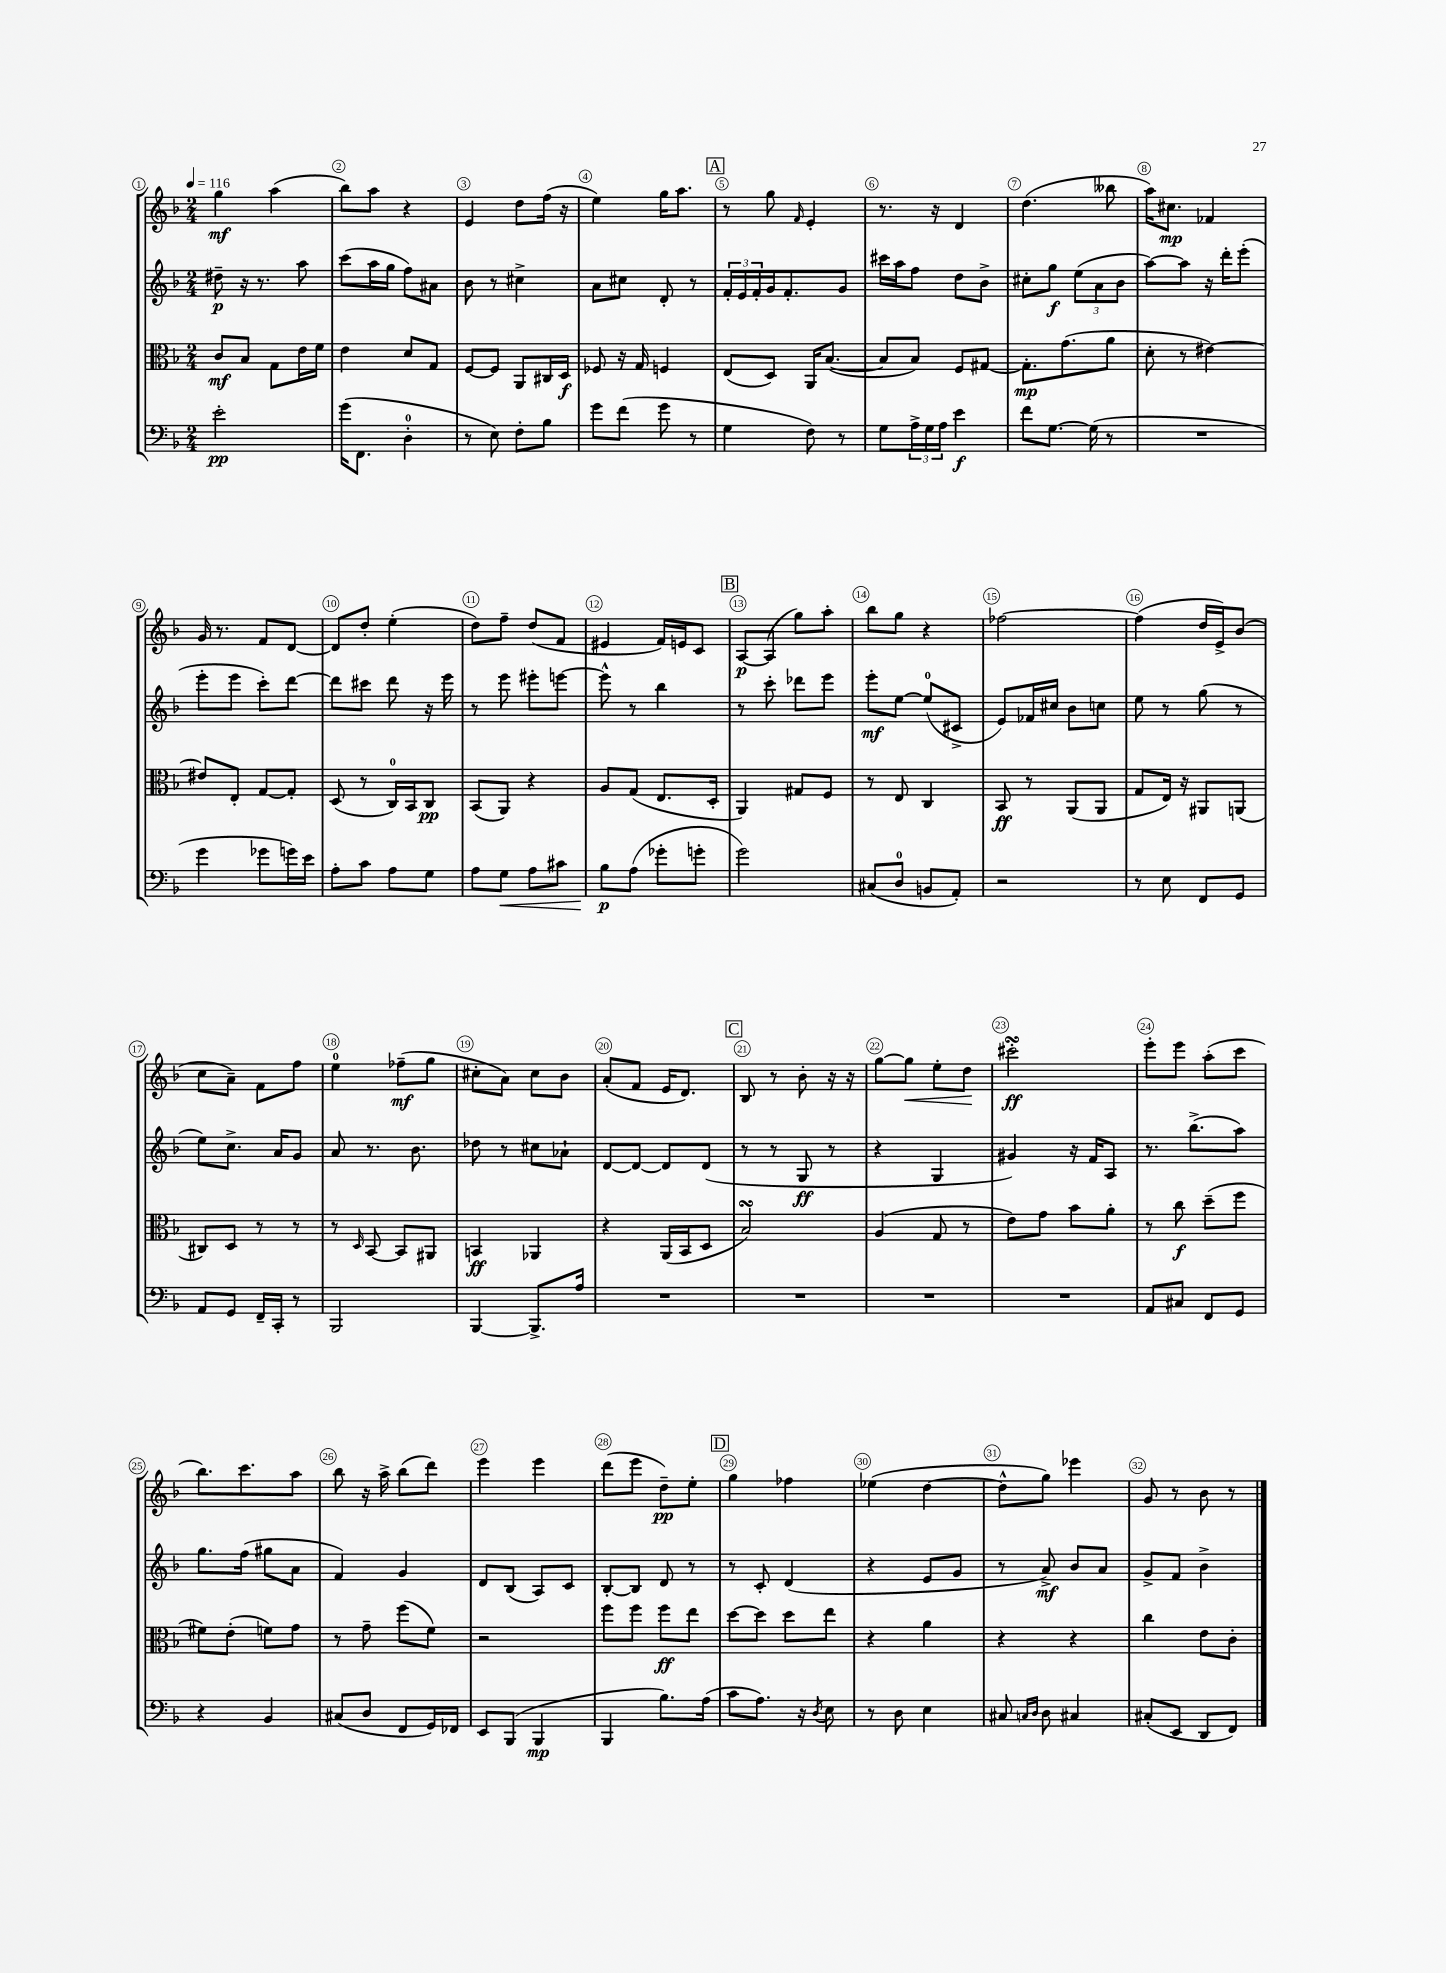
<<
\new StaffGroup <<
\new Staff = "s0" {
    \clef treble \key f \major \numericTimeSignature \time 2/4 \tempo 4 = 116
    g''4\mf a''4( |
    bes''8) a''8 r4 |
    e'4 d''8 f''16( r16 |
    e''4) g''16 a''8. |
    \mark \markup { \box "A" } r8 g''8 \grace { f'16 } e'4-. |
    r8. r16 d'4 |
    d''4.( beses''8 |
    a''16) cis''8.\mp fes'4 |
    g'16 r8. f'8 d'8~ |
    d'8 d''8-. e''4-.( |
    d''8) f''8-- d''8( f'8 |
    eis'4 f'16) e'16 c'8 |
    \mark \markup { \box "B" } a8~\p a8( g''8) a''8-. |
    bes''8 g''8 r4 |
    fes''2~ |
    fes''4( d''16 e'16->) bes'8( |
    c''8 a'8--) f'8 f''8 |
    e''4-0 fes''8--\mf( g''8 |
    cis''8-. a'8) cis''8 bes'8 |
    a'8-.( f'8 e'16 d'8.) |
    \mark \markup { \box "C" } bes8 r8 bes'8-. r16 r16 |
    g''8~ g''8\< e''8-. d''8\! |
    cis'''2-.\turn\ff |
    e'''8-. e'''8 a''8-.( c'''8 |
    bes''8.) c'''8. a''8 |
    bes''8 r16 a''16-> bes''8( d'''8) |
    e'''4 e'''4 |
    d'''8( e'''8 d''8--\pp) e''8-. |
    \mark \markup { \box "D" } g''4 fes''4 |
    ees''4( d''4~ |
    d''8-^ g''8) ees'''4 |
    g'8 r8 bes'8 r8 \bar "|." |
}
\new Staff = "s1" {
    \clef treble \key f \major \numericTimeSignature \time 2/4
    dis''8--\p r16 r8. a''8 |
    c'''8( a''16 g''16 f''8) ais'8 |
    bes'8 r8 cis''4-> |
    a'8 cis''8 d'8-. r8 |
    \mark \markup { \box "A" } \tuplet 3/2 { f'16-. e'16 f'16-. } g'16 f'8.-. g'8 |
    cis'''16 a''16 f''8 d''8 bes'8-> |
    cis''8-. g''8\f \tuplet 3/2 { e''8( a'8 bes'8 } |
    a''8~) a''8 r16 d'''16-. e'''8-.( |
    e'''8-. e'''8 c'''8-.) d'''8~ |
    d'''8 cis'''8 d'''8 r16 e'''16 |
    r8 e'''8 eis'''8-. e'''8~ |
    e'''8-^ r8 bes''4 |
    \mark \markup { \box "B" } r8 c'''8-. des'''8 e'''8 |
    e'''8-.\mf e''8~ e''8-0( cis'8-> |
    e'8) fes'16 cis''16 bes'8 c''8 |
    e''8 r8 g''8( r8 |
    e''8) c''8.-> a'16 g'8 |
    a'8 r8. bes'8. |
    des''8 r8 cis''8 aes'8-! |
    d'8~ d'8~ d'8 d'8( |
    \mark \markup { \box "C" } r8 r8 g8\ff r8 |
    r4 g4 |
    gis'4) r16 f'16 a8 |
    r8. bes''8.->( a''8) |
    g''8. f''16( gis''8 a'8 |
    f'4) g'4 |
    d'8 bes8( a8) c'8 |
    bes8~-. bes8 d'8 r8 |
    \mark \markup { \box "D" } r8 c'8-. d'4( |
    r4 e'8 g'8 |
    r8 a'8->\mf) bes'8 a'8 |
    g'8-> f'8 bes'4-> \bar "|." |
}
\new Staff = "s2" {
    \clef alto \key f \major \numericTimeSignature \time 2/4
    c'8\mf bes8 g8 e'16 f'16 |
    e'4 d'8 g8 |
    f8~ f8 a,8 cis16 d16\f |
    fes8 r16 g16 f4 |
    \mark \markup { \box "A" } e8( d8) a,16 bes8.~( |
    bes8 bes8) f8 gis8~ |
    gis8.-.\mp g'8.( a'8 |
    d'8-. r8 eis'4~) |
    eis'8 e8-. g8~ g8-. |
    d8( r8 c16-0) bes,16 c8\pp |
    bes,8( a,8) r4 |
    a8 g8( e8. d16-. |
    \mark \markup { \box "B" } a,4) gis8 f8 |
    r8 e8 c4 |
    bes,8\ff r8 a,8( a,8 |
    g8 e16) r16 ais,8 a,8( |
    cis8) d8 r8 r8 |
    r8 \grace { d16 } bes,8~ bes,8 ais,8 |
    b,4\ff aes,4 |
    r4 a,16( bes,16 d8 |
    \mark \markup { \box "C" } bes2\turn) |
    a4( g8 r8 |
    e'8) g'8 bes'8 a'8-. |
    r8 c''8\f d''8--( f''8 |
    fis'8) e'8-.( f'8) g'8 |
    r8 g'8-- f''8( f'8) |
    r2 |
    f''8 f''8 f''8\ff e''8 |
    \mark \markup { \box "D" } d''8~ d''8 d''8 e''8 |
    r4 a'4 |
    r4 r4 |
    c''4 e'8 c'8-. \bar "|." |
}
\new Staff = "s3" {
    \clef bass \key f \major \numericTimeSignature \time 2/4
    e'2-.\pp |
    g'16( f,8. d4-0-. |
    r8 e8) f8-. bes8 |
    g'8 f'8( g'8 r8 |
    \mark \markup { \box "A" } g4 f8) r8 |
    g8 \tuplet 3/2 { a16-> g16 a16 } e'4\f |
    f'8 g8.~ g16( r8 |
    R2 |
    g'4 ges'8 g'16) e'16 |
    a8-. c'8 a8 g8 |
    a8 g8\< a8 cis'8 |
    bes8\p\! a8( ges'8-. g'8-. |
    \mark \markup { \box "B" } g'2) |
    cis8( d8-0 b,8 a,8-.) |
    r2 |
    r8 e8 f,8 g,8 |
    a,8 g,8 f,16-- c,16-. r8 |
    bes,,2 |
    bes,,4~ bes,,8.-> a16 |
    R2 |
    \mark \markup { \box "C" } R2 |
    R2 |
    R2 |
    a,8 cis8 f,8 g,8 |
    r4 bes,4 |
    cis8( d8 f,8 g,16) fes,16 |
    e,8 bes,,8( bes,,4\mp |
    bes,,4 bes8.) a16( |
    \mark \markup { \box "D" } c'8 a8.) r16 \acciaccatura { d8 } e8 |
    r8 d8 e4 |
    cis8 \grace { c16 d16 } d8 cis4 |
    cis8-.( e,8 d,8 f,8) \bar "|." |
}
>>
>>
\layout { \context { \Score \override BarNumber.break-visibility = ##(#f #t #t) barNumberVisibility = #all-bar-numbers-visible \override BarNumber.stencil = #(make-stencil-circler 0.1 0.3 ly:text-interface::print) } }
